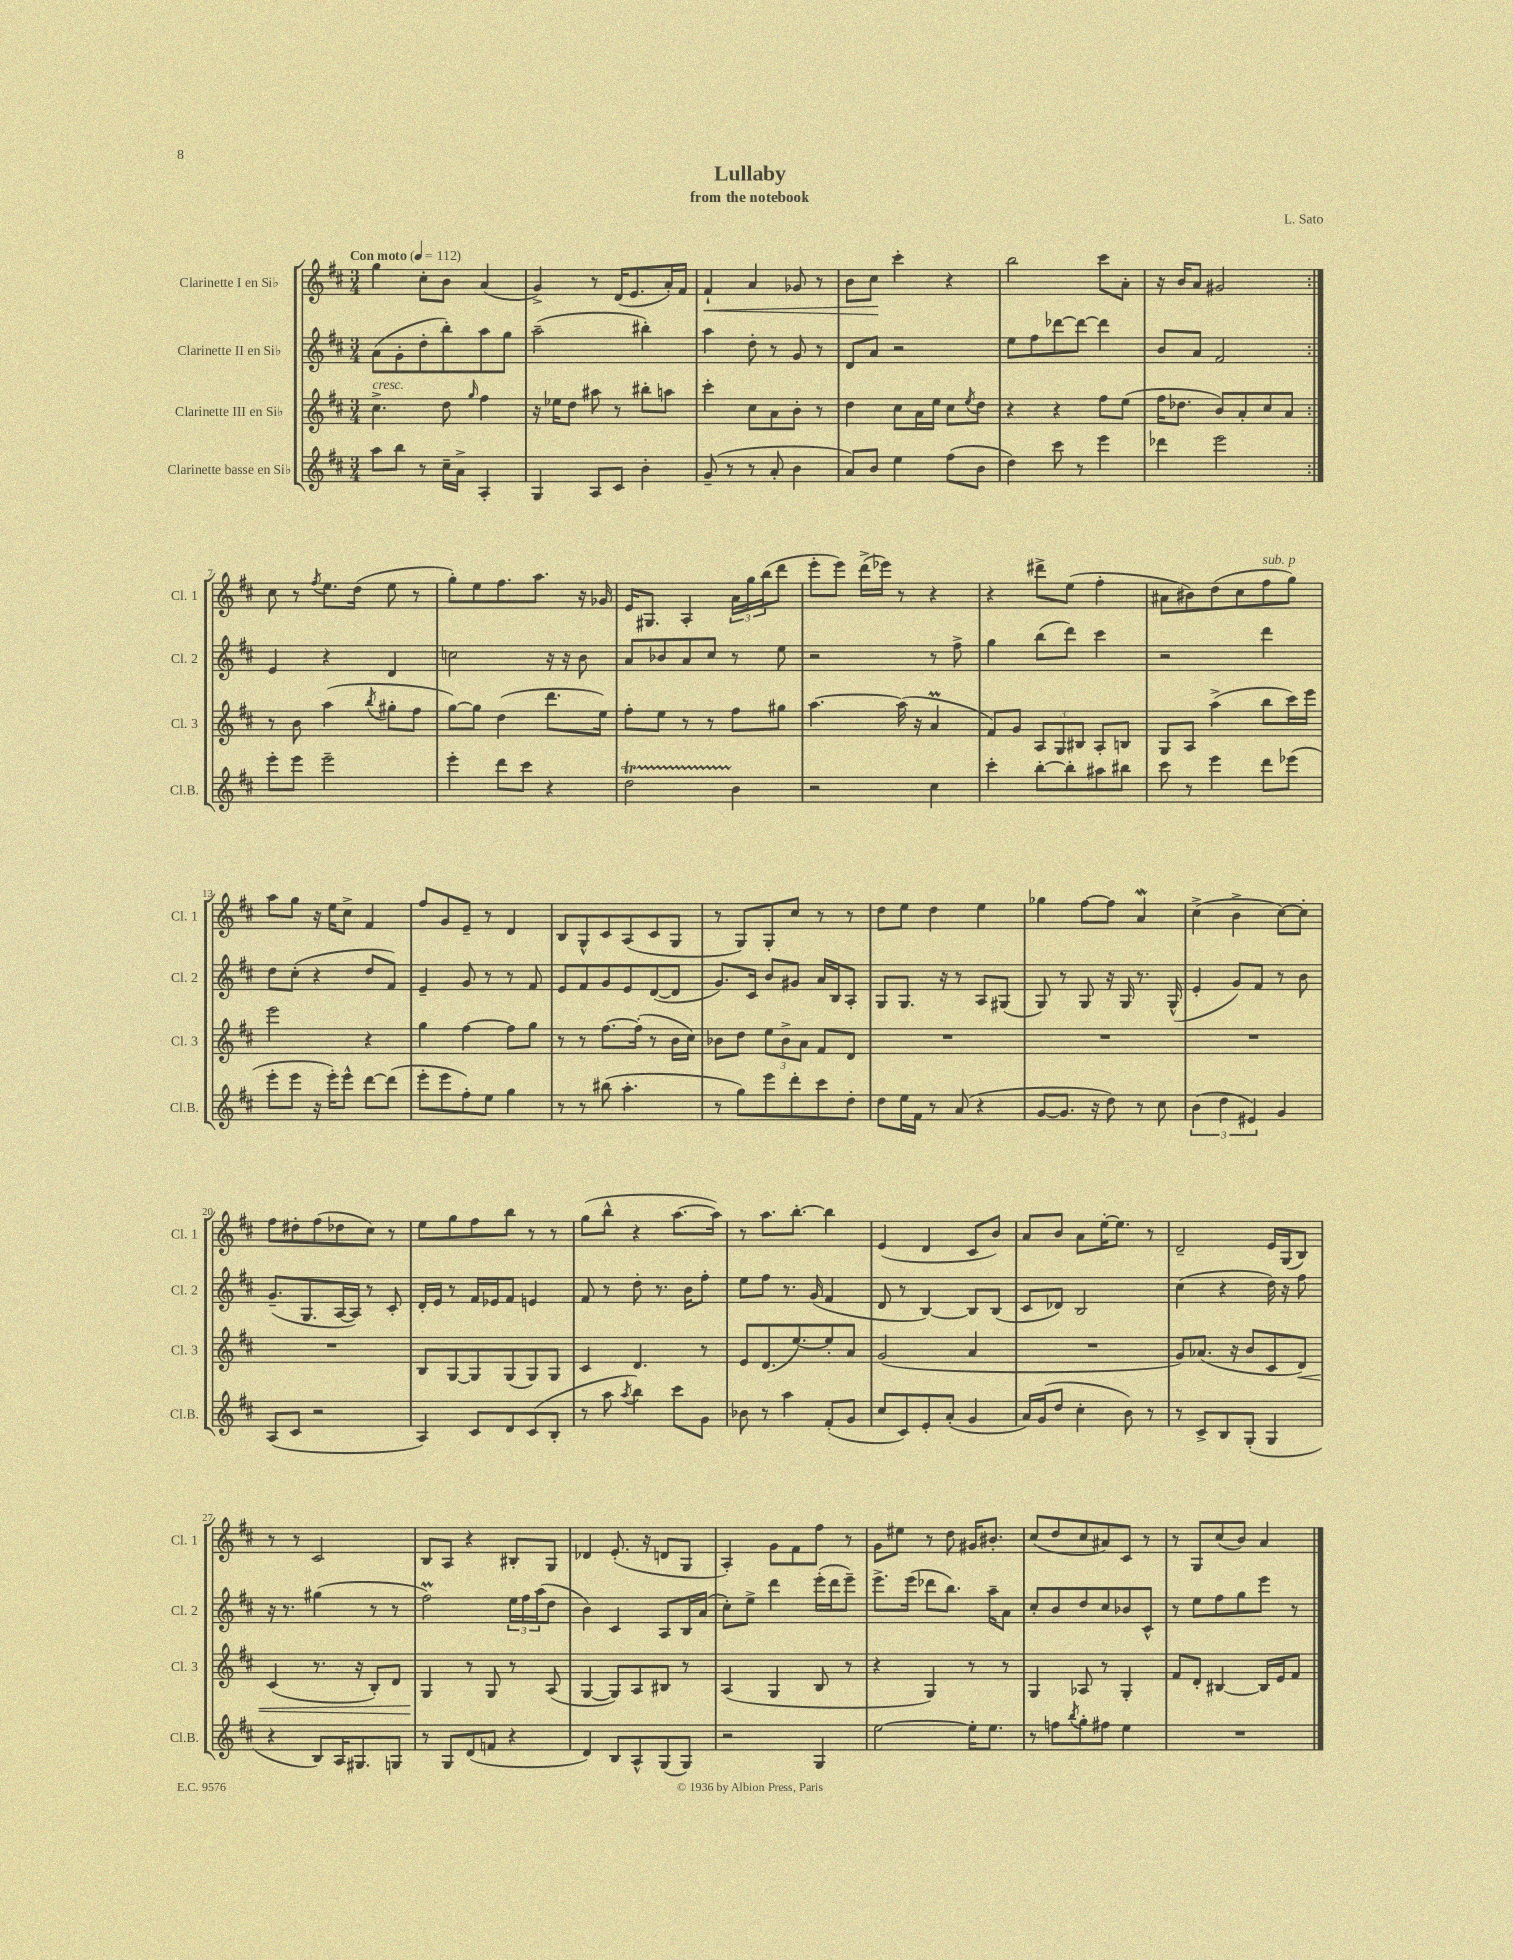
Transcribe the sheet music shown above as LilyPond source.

\header { title = "Lullaby" composer = "L. Sato" subtitle = "from the notebook" }
<<
\new StaffGroup <<
\new Staff = "s0" \with { instrumentName = "Clarinette I en Sib" shortInstrumentName = "Cl. 1" } {
    \clef treble \key d \major \numericTimeSignature \time 3/4 \tempo "Con moto" 4 = 112
    \repeat volta 2 { g''4 cis''8-. b'8 a'4( |
    g'4->) r8 d'16( e'8. a'16-.) fis'16 |
    fis'4-!\< a'4 ges'8 r8 |
    b'8 cis''8\! cis'''4-. r4 |
    b''2 cis'''8 a'8-. |
    r16 b'16 a'8 gis'2 | }
    cis''8 r8 \acciaccatura { fis''8 } e''8. d''16( e''8 r8 |
    g''8-.) e''8 fis''8. a''8. r16 ges'16 |
    e'16 gis8. a4-. \tuplet 3/2 { a'16 g''16 b''16( } d'''8 |
    e'''8-. e'''8) d'''16->( ees'''16) r8 r4 |
    r4 dis'''8-> e''8( fis''4-. |
    ais'8 bis'8) d''8( cis''8 fis''8^\markup { \italic "sub. p" } g''8) |
    a''8 g''8 r16 e''16 cis''8-> fis'4 |
    fis''8 g'8 e'8-- r8 d'4 |
    b8 g8-^ cis'8 a8( cis'8 g8 |
    r8 g8) g8-. cis''8 r8 r8 |
    d''8 e''8 d''4 e''4 |
    ges''4 fis''8~ fis''8 a'4\mordent |
    cis''4->( b'4-> cis''8~) cis''8-. |
    fis''8 dis''8-. fis''8( des''8 cis''8) r8 |
    e''8 g''8 fis''8 b''8 r8 r8 |
    g''8( b''8-^ r4 a''8.~ a''16) |
    r8 a''8. b''8.~-. b''4 |
    e'4( d'4 cis'8 b'8) |
    a'8 b'8 a'8 e''16~-. e''8. r8 |
    d'2-- e'16 g16( b8) |
    r8 r8 cis'2 |
    b8 a8 r4 bis8-. g8 |
    des'4 e'8.-.( r16 d'8 g8 |
    a4-.) g'8 fis'8 fis''8 r8 |
    g'8 eis''8 r8 d''8 gis'16 bis'8.-. |
    cis''8( d''8 cis''8 ais'8) cis'8 r8 |
    r8 g8 cis''8( b'8) a'4 \bar "|." |
}
\new Staff = "s1" \with { instrumentName = "Clarinette II en Sib" shortInstrumentName = "Cl. 2" } {
    \clef treble \key d \major \numericTimeSignature \time 3/4
    \repeat volta 2 { a'8( g'8-. d''8-. b''8-.) a''8 g''8 |
    a''2--( bis''4-.) |
    a''4 d''8-. r8 g'8 r8 |
    d'8 a'8 r2 |
    e''8 fis''8 des'''8~ des'''8~ des'''4 |
    b'8 a'8 fis'2 | }
    e'4 r4 d'4 |
    c''2 r16 r16 b'8 |
    a'8 bes'8 a'8 cis''8 r8 e''8 |
    r2 r8 fis''8-> |
    g''4 b''8( d'''8) cis'''4 |
    r2 d'''4 |
    d''8 cis''8-.( r4 d''8 fis'8) |
    e'4-- g'8 r8 r8 fis'8 |
    e'8 fis'8 g'8 e'8 d'8~( d'8 |
    g'8.) cis'16 b'8 gis'8 a'16 b16 a8-. |
    g8 g8. r16 r8 a8 gis8( |
    g8) r8 g8 r16 g16 r8. g16-^( |
    e'4-. g'8) fis'8 r8 b'8 |
    g'8.--( g8. a16~ a16) r8 cis'8-. |
    d'16-. e'16 r8 fis'16 ees'16 fis'8 e'4 |
    fis'8 r8 d''8-. r8. b'16 fis''8-. |
    e''8 fis''8 r8. g'16( fis'4 |
    d'8 r8 b4~) b8 b8( |
    cis'8 des'8) b2 |
    cis''4( r4 d''16) r16 fis''8 |
    r16 r8. gis''4( r8 r8 |
    fis''2\prall) \tuplet 3/2 { e''16 fis''16 a''16( } d''8 |
    b'4) cis'4 a8 b16 a'16( |
    cis''8-.) e''8-> d'''4 e'''16-.( d'''16 e'''8--) |
    e'''8.-> e'''16( des'''8 b''8.) a''16-- a'8 |
    cis''8-. b'8 d''8 cis''8 bes'8 cis'8-^ |
    r8 e''8 fis''8 g''8 e'''8 r8 \bar "|." |
}
\new Staff = "s2" \with { instrumentName = "Clarinette III en Sib" shortInstrumentName = "Cl. 3" } {
    \clef treble \key d \major \numericTimeSignature \time 3/4
    \repeat volta 2 { cis''4.->^\markup { \italic "cresc." } d''8 \grace { g''16 } fis''4 |
    r16 ees''16 d''8 ais''8 r8 bis''8-. a''8 |
    cis'''4-. cis''8 a'8 b'8-. r8 |
    d''4 cis''8 a'16 e''16 cis''8 \acciaccatura { e''8 } d''8 |
    r4 r4 fis''8 e''8( |
    fis''16 des''8. b'8) a'8-. cis''8 a'8 | }
    r8 b'8 a''4( \acciaccatura { b''8 } gis''8-. fis''8 |
    g''8~) g''8 d''4( d'''8. e''16) |
    fis''8-. e''8 r8 r8 fis''8 gis''8 |
    a''4.~ a''16( r16 a'4\prall |
    fis'8) g'8 \tuplet 3/2 { a8 g8 bis8 } a8-. b8 |
    g8 a8 a''4->( b''8 cis'''16) e'''16 |
    e'''2 r4 |
    g''4 fis''4~ fis''8 g''8 |
    r8 r8 fis''8.~ fis''16-.( r8 b'16 cis''16) |
    bes'8 d''8 \tuplet 3/2 { e''8 bes'8-> a'8 } fis'8 d'8 |
    R2. |
    R2. |
    R2. |
    R2. |
    b8 g8~ g8 g8( g8) g8 |
    cis'4 d'4. r8 |
    e'8 d'8.( e''8.~) e''8-. a'8 |
    g'2( a'4 |
    R2. |
    g'8) aes'8.( r16 b'8 cis'8 d'8\<) |
    cis'4( r8. r16 b8-.) d'8 |
    g4\! r8 g8 r8 a8( |
    g4~ g8) a8 bis8 r8 |
    a4( g4 b8 r8 |
    r4 g4) r8 r8 |
    g4 aes8 r8 g4-. |
    fis'8 d'8-. bis4~ bis16 e'16 fis'8 \bar "|." |
}
\new Staff = "s3" \with { instrumentName = "Clarinette basse en Sib" shortInstrumentName = "Cl.B." } {
    \clef treble \key d \major \numericTimeSignature \time 3/4
    \repeat volta 2 { a''8 b''8 r8 cis''16-- a'16-> a4-. |
    g4 a8 cis'8 b'4-. |
    g'8--( r8 r8 a'8-. b'4 |
    a'8) b'8 e''4 fis''8( b'8 |
    d''4) cis'''8 r8 e'''4 |
    des'''4 e'''2 | }
    e'''8-. e'''8 e'''2-- |
    e'''4-. d'''8 cis'''8 r4 |
    d''2\startTrillSpan b'4\stopTrillSpan |
    r2 cis''4 |
    cis'''4-. b''8~-. b''8-. ais''8 bis''8 |
    cis'''8 r8 e'''4 d'''8 ees'''8( |
    e'''8-. e'''8 r16 e'''16-.) e'''8-^ d'''8~ d'''8( |
    e'''8-. e'''8 fis''8-.) e''8 g''4 |
    r8 r8 bis''8( a''4.-. |
    r8 g''8) e'''8 d'''8-. cis'''8 d''8-. |
    d''8 e''16 fis'16 r8 a'8( r4 |
    g'8~ g'8. r16 d''8) r8 cis''8 |
    \tuplet 3/2 { b'4( d''4 eis'4) } g'4 |
    a8( cis'8 r2 |
    a4) cis'8 d'8 cis'8( b8-. |
    r8 a''8 \acciaccatura { a''8 } b''4) cis'''8 g'8 |
    bes'8 r8 a''4 fis'8-.( g'8 |
    cis''8 cis'8) e'8-. a'8-.( g'4 |
    a'16) g'16( d''8 cis''4-. b'8) r8 |
    r8 cis'8-> b8 g8-.( g4 |
    r4 b8) a16 gis8. g8 |
    r8 g8 d'8( f'8 r4 |
    d'4) b8 a8-^ g8( g8) |
    r2 g4 |
    e''2~ e''16-. e''8. |
    r8 f''8 \acciaccatura { b''8 } g''8-. fis''8 e''4 |
    R2. \bar "|." |
}
>>
>>
